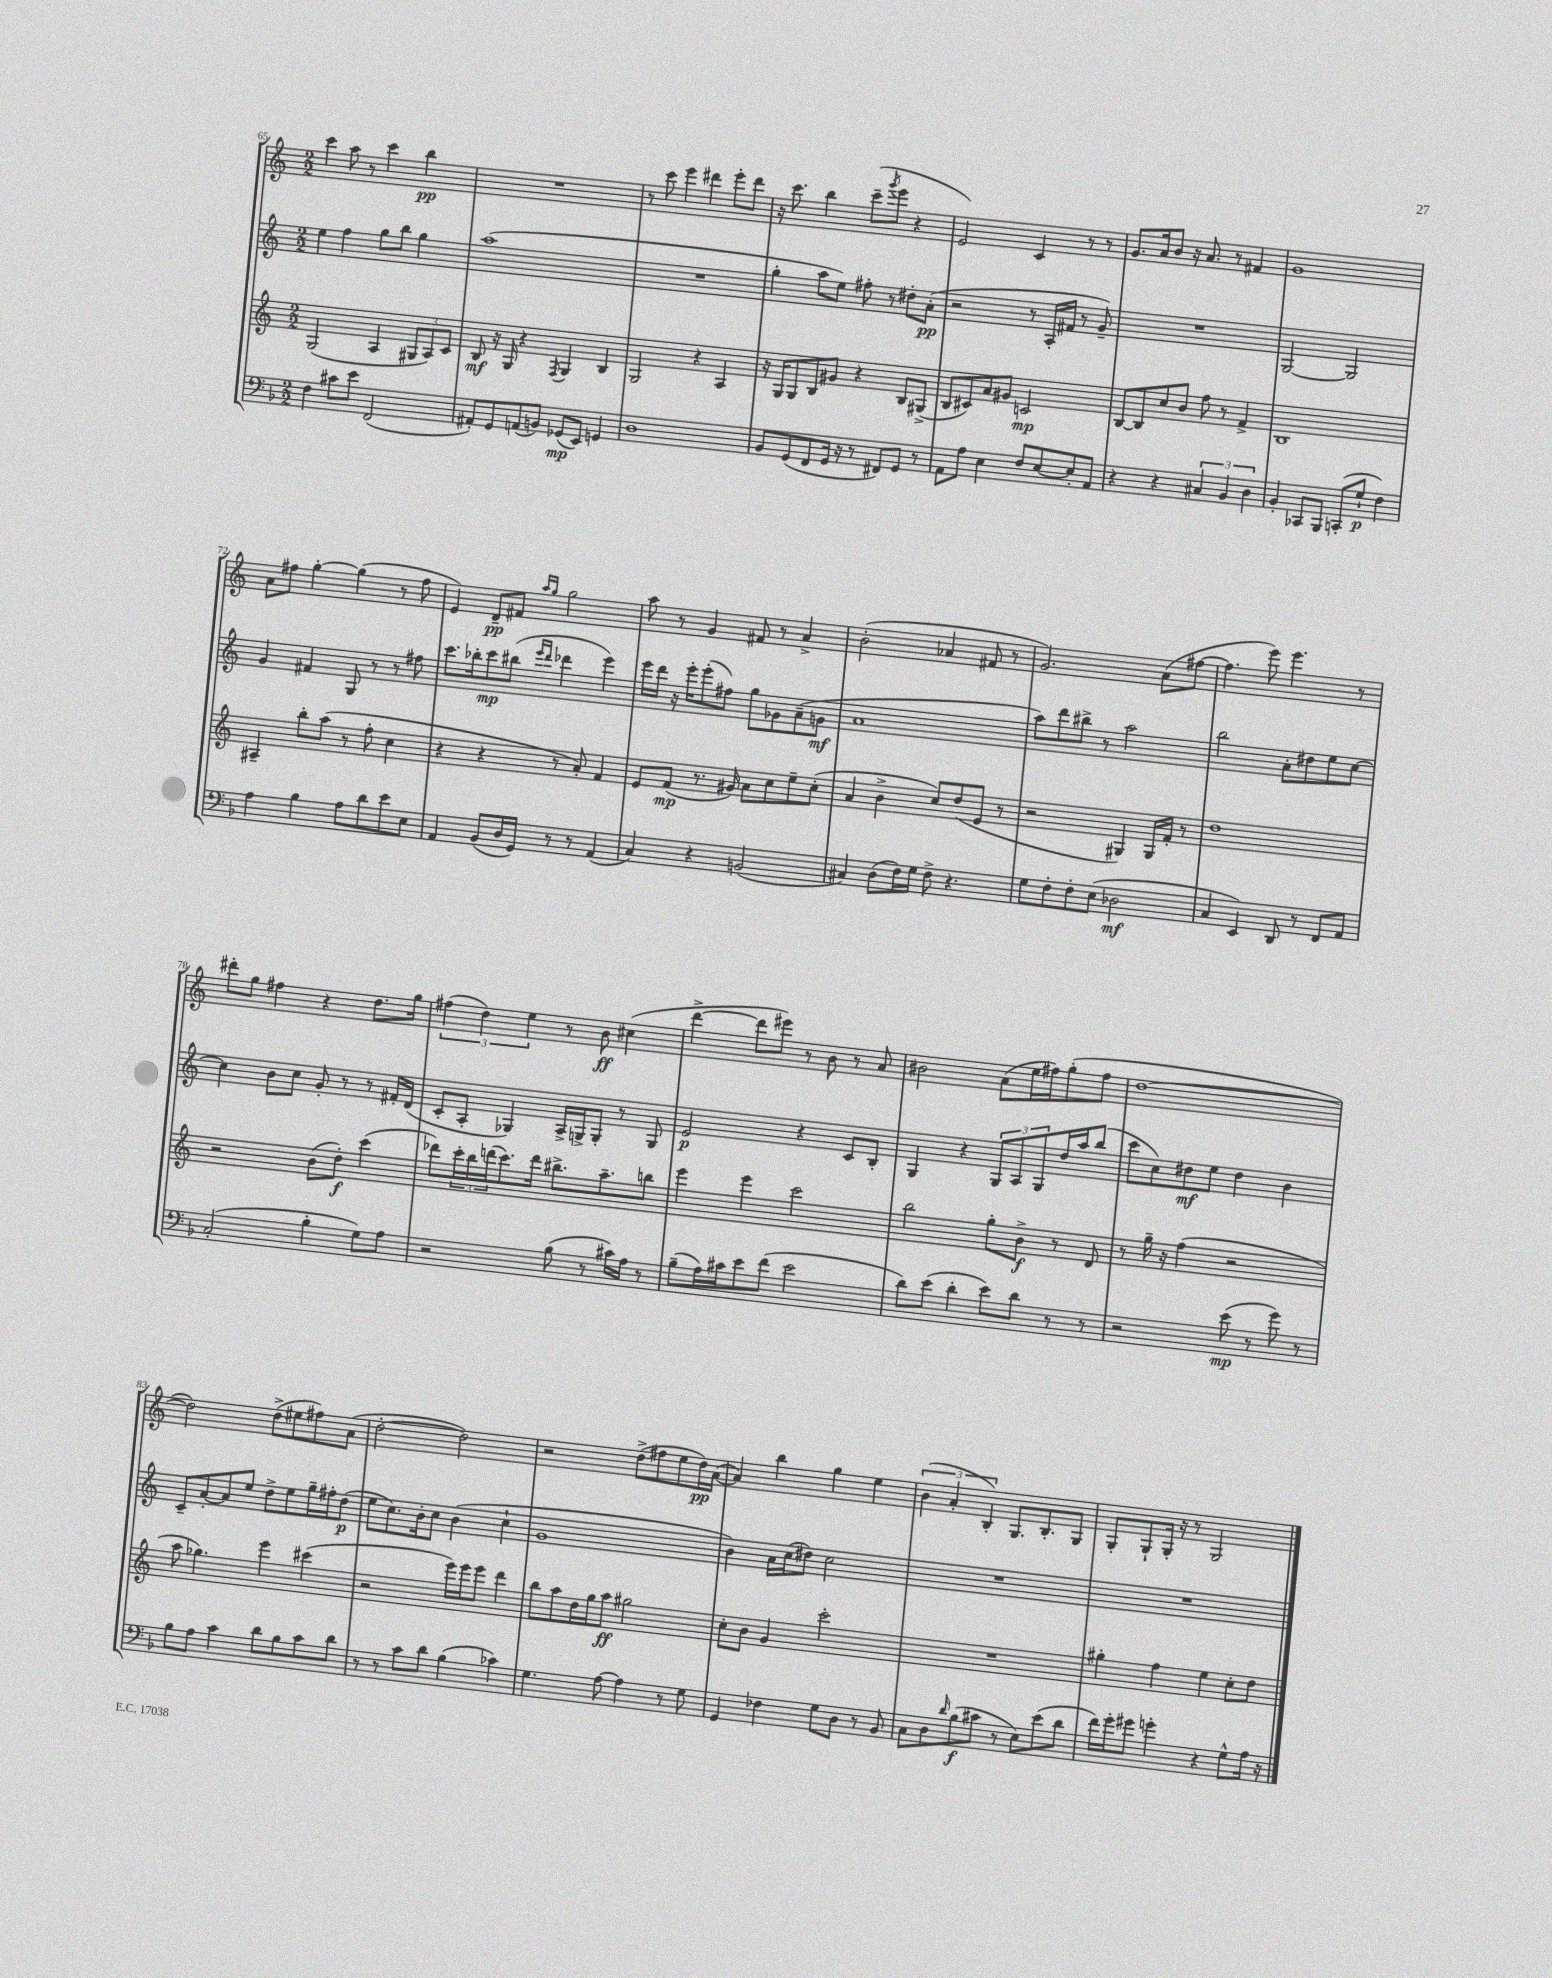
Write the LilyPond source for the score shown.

<<
\new StaffGroup <<
\new Staff = "s0" {
    \clef treble \key c \major \numericTimeSignature \time 2/2
    c'''4 a''8 r8 c'''4 b''4\pp |
    R1 |
    r8 c'''8 e'''4 dis'''4 e'''8-. dis'''8 |
    r16 c'''8. b''4 c'''8--( \acciaccatura { g'''8 } e'''8 r4 |
    e'2) c'4 r8 r8 |
    g'8. a'16 b'8 r16 a'8. r8 fis'4 |
    g'1 |
    a'8 fis''8 g''4~-. g''4( r8 fis''8 |
    e'4) d'8--\pp fis'8 \grace { a''16 g''16 } g''2 |
    a''8 r8 g'4 fis'8 r8 a'4-> |
    b'2-.( aes'4 fis'8 r8 |
    g'2.) a'8( fis''8~ |
    fis''4. e'''8) e'''4. r8 |
    dis'''8-. g''8 fis''4 r4 d''8. g''16 |
    \tuplet 3/2 { fis''4( d''4) e''4 } r8 b'8\ff cis''4( |
    d'''4~-> d'''8 eis'''8) r8 b'8 r8 a'8 |
    bis'2 a'8( e''16 fis''16) g''8-.( fis''8 |
    d''1~ |
    d''2) d''8->( eis''8 fis''8) a'8( |
    d''2~-. d''2) |
    r2 d''8->( fis''8 e''8 d''16\pp) a'16~( |
    a'4) b''4 g''4 e''4 |
    \tuplet 3/2 { b'4( a'4-. b4-.) } g8. b8.-. g8 |
    g8-. g8-! g16-. r16 r8 g2 \bar "|." |
}
\new Staff = "s1" {
    \clef treble \key c \major \numericTimeSignature \time 2/2
    e''4 f''4 g''8 b''8 g''4 |
    a''1( |
    R1 |
    g''4-. a''8 e''8) fis''8-. r8 dis''8-. a'8-.\pp( |
    r2 r8 a16-. fis'16 r8 g'8--) |
    R1 |
    g2~ g2 |
    g'4 fis'4 g8 r8 r8 fis''8 |
    c'''8. bes''16-. c'''8\mp bis''8( \grace { e'''16 d'''16 } des'''4 e'''4) |
    e'''16 d'''16 r16 e'''16-. e'''8-.( fis''8) g''8 ges'8 a'8--( g'8\mf |
    a'1 |
    a''8) d'''8 bis''8-> r8 a''2 |
    b''2 a'8-. dis''8 e''8 c''8~ |
    c''4 b'8 c''8 g'8-. r8 r8 fis'16-. d'16( |
    c'8-. a8-. ges4) a16-> g16-> g8-. r8 g8 |
    e'2\p r4 c'8 b8-. |
    g4 r4 \tuplet 3/2 { g8 a8 g8 } d''16 a''16 b''8( |
    c'''8 c''8) dis''8\mf e''8 dis''4 b'4 |
    c'8-- a'8~-. a'8 e''8 d''8-> e''8 g''16-- fis''16-. d''8\p( |
    e''8 c''8.) b'16-. c''8 b'4( c''4-! |
    g'1 |
    b'4) a'16 c''16( dis''8) c''2 |
    R1 |
    R1 \bar "|." |
}
\new Staff = "s2" {
    \clef treble \key c \major \numericTimeSignature \time 2/2
    g2( a4 \tuplet 3/2 { gis8 a8) c'8 } |
    b8\mf r16 g16 r4 \acciaccatura { f8 } g4 b4 |
    g2 r4 a4 |
    r16 g16 g8 b8 gis'8 r4 b8 gis8->( |
    b8 cis'8) a'8 gis'8 c'2\mp |
    b8~ b8 c''8 b'8 f''8 r8 f'4-> |
    b1 |
    ais4-- b''8-. a''8( r8 f''8-. c''4 |
    r4 r4 r8 a'8-.) f'4 |
    e'8 f'8\mp( r8. gis'16) a'8 c''8 e''8-- c''8-.( |
    a'4 b'4-> c''8) d''8( e'8 r8 |
    r2 gis4) gis16 f'16-. r8 |
    d''1 |
    r2 b'8( d''8-.\f) c'''4( |
    des'''8) \tuplet 3/2 { c'''16-. b''16 d'''16( } c'''8.) d'''16 bis''8.-> a''8.-- b''8 |
    e'''4 e'''4 c'''2 |
    b''2 g''8-. b'8->\f r8 d'8 |
    r8 g''16-- r16 f''4( r2 |
    a''8 ges''4.) e'''4 cis'''4( |
    r2 e'''16) e'''16 e'''8 d'''4 |
    b''8 a''8 d''16 g''16 a''8\ff gis''2 |
    c''8-. b'8 g'4 c'''2-. |
    R1 |
    gis''4-. f''4 e''4 c''8-. d''8 \bar "|." |
}
\new Staff = "s3" {
    \clef bass \key f \major \numericTimeSignature \time 2/2
    f4 cis'8 e'8 f,2( |
    ais,8-.) g,8 a,8( b,8) ges,8\mp( e,8) g,4 |
    d1 |
    bes,8 g,8( f,8 g,16 r16 r8 fis,8) g,8 r8 |
    a,8 a8 e4 f8 e8~ e8-. a,8 |
    r4 r4 \tuplet 3/2 { cis4 bes,4 d4 } |
    bes,4-. ces,8 bes,,8 c,8-.( g8-!\p f4) |
    a4 bes4 a8 d'8 e'8 e8 |
    a,4 bes,8( d16 g,16) r8 r8 a,4( |
    c4) r4 b,2( |
    cis4) d8( f16) g16 f8-> r4. |
    g8 f8-. f8-. e8( des2\mf |
    c4 e,4) d,8 r8 f,8 a,8 |
    c2-.( bes4-. g8) a8 |
    r2 bes8( r8 cis'16) a16 r8 |
    bes8--( a16) cis'16 e'8 f'8( e'2 |
    d'8) e'8( d'4-. e'8) d'8 r8 r8 |
    r2 e'8\mp( r8 g'8) r8 |
    bes8 a8 c'4 d'8 bes8 c'8 d'8 |
    r8 r8 c'8 d'8 bes4( ces'4) |
    g4. a8~ a4 r8 g8 |
    g,4 fes4 g8 d8 r8 bes,8 |
    c8 d8 \grace { d'16 } bes8\f( cis'8 r8 e8) e'8( d'8 |
    f'16) g'16-. gis'8 g'4-. r4 g8-^ a16 r16 \bar "|." |
}
>>
>>
\layout { \context { \Score currentBarNumber = #65 } }
